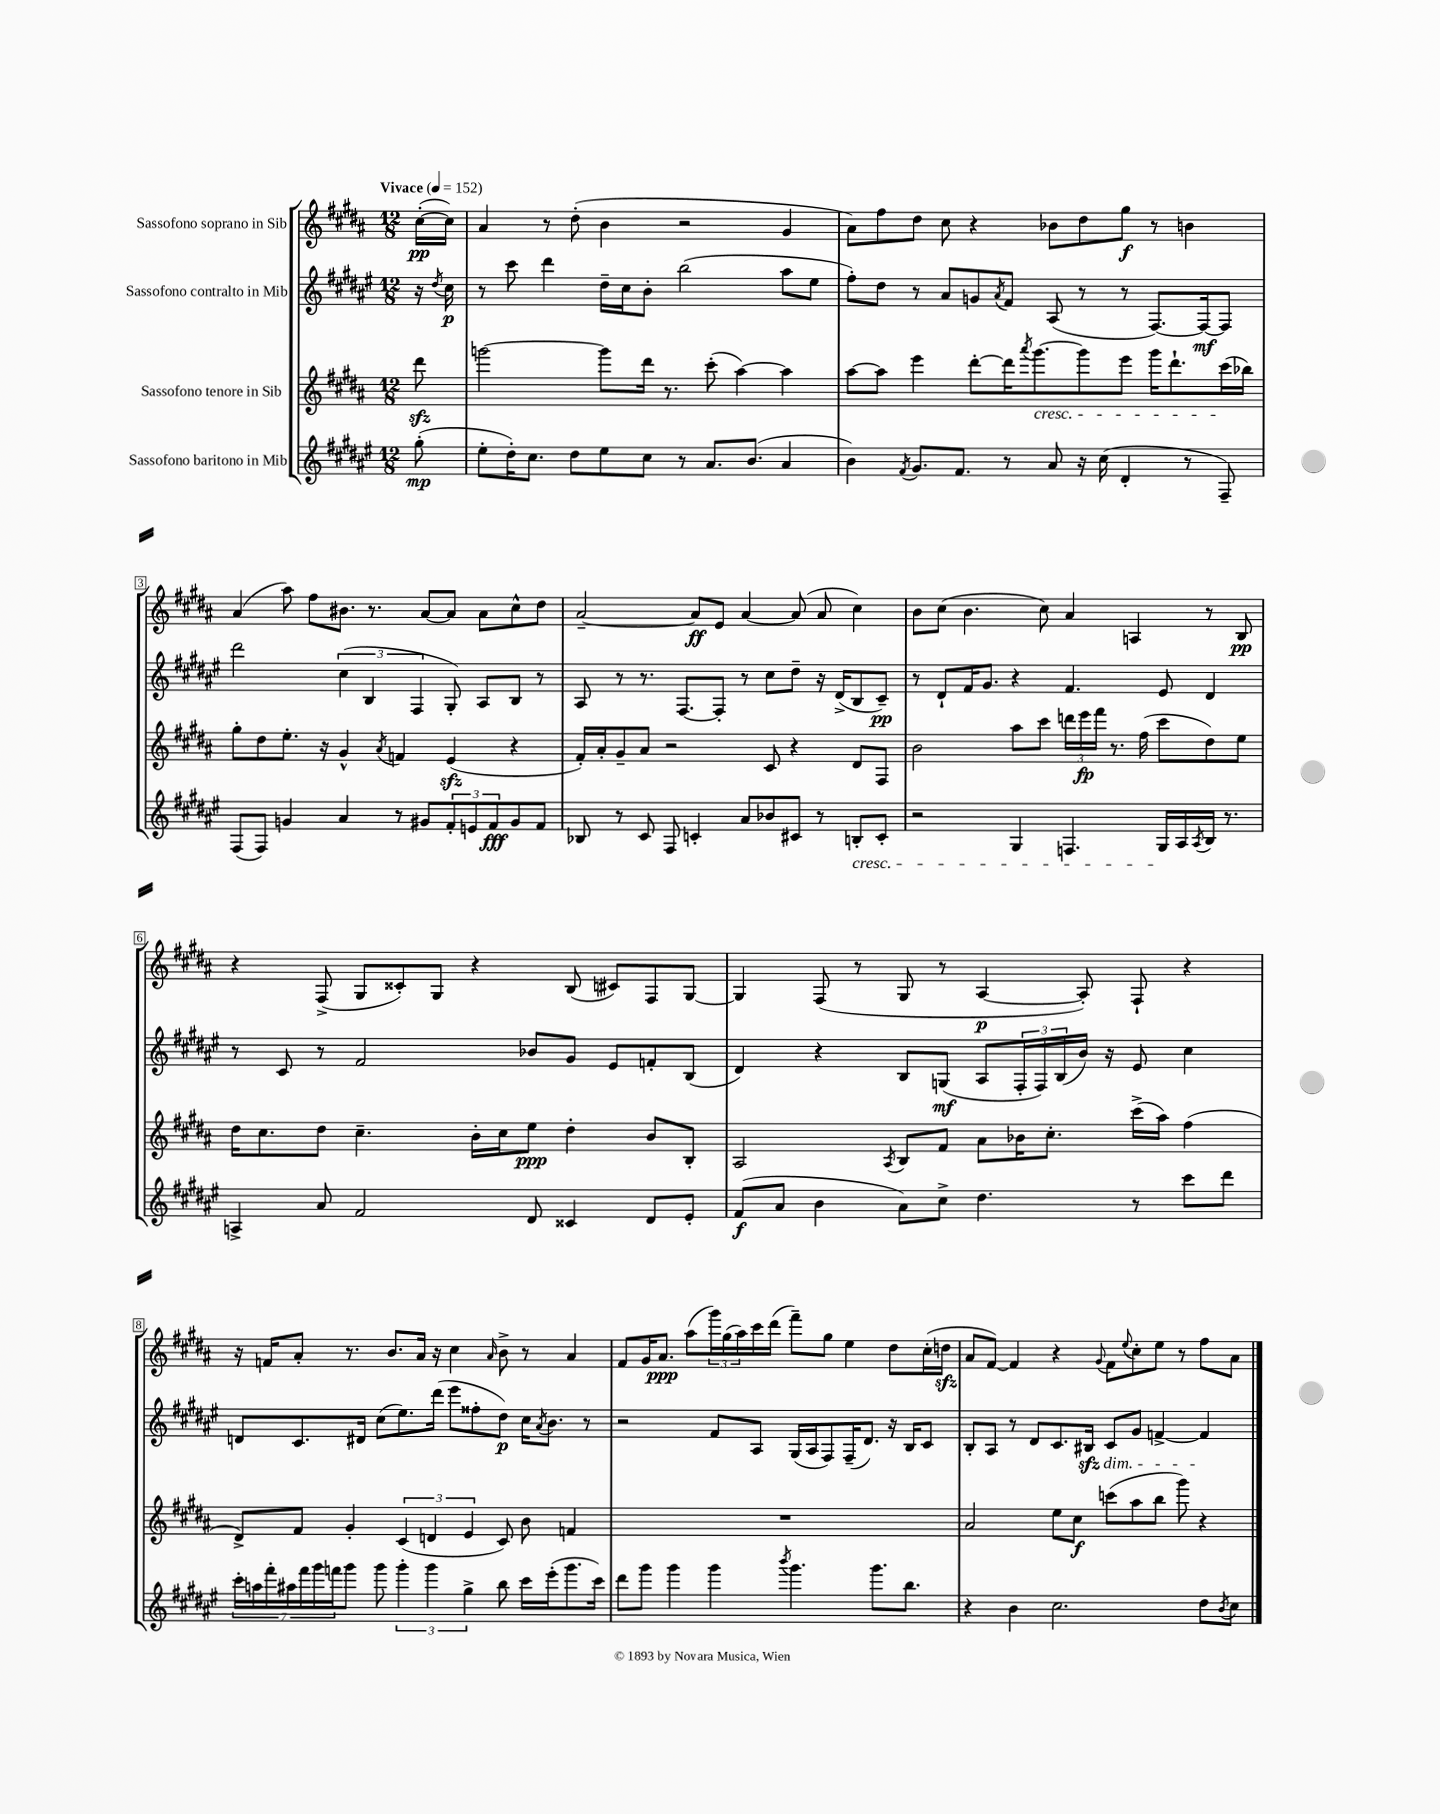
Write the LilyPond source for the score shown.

<<
\new StaffGroup <<
\new Staff = "s0" \with { instrumentName = "Sassofono soprano in Sib" } {
    \clef treble \key b \major \numericTimeSignature \time 12/8 \partial 8 \tempo "Vivace" 4 = 152
    cis''16~-.\pp( cis''16) |
    ais'4 r8 dis''8-.( b'4 r2 gis'4 |
    ais'8) fis''8 dis''8 cis''8 r4 bes'8 dis''8 gis''8\f r8 b'4 |
    ais'4( ais''8) fis''8 bis'8. r8. ais'8~ ais'8 ais'8 cis''8-^ dis''8 |
    ais'2~-- ais'8\ff e'8 ais'4~ ais'8( ais'8 cis''4) |
    b'8 cis''8( b'4. cis''8) ais'4 a4 r8 b8\pp |
    r4 fis8->( gis8 cisis'8-.) gis8 r4 b8( cis'8) fis8 gis8~ |
    gis4 fis8( r8 gis8 r8 ais4~\p ais8-.) fis8-! r4 |
    r16 f'16 ais'8-. r8. b'8. ais'16 r16 cis''4 \grace { ais'16 } b'8-> r8 ais'4 |
    fis'8 gis'16 ais'8.\ppp ais''8( \tuplet 3/2 { gis'''16) gis''16( ais''16) } cis'''16 dis'''16( fis'''8--) gis''8 e''4 dis''8 cis''16-.( d''16\sfz |
    ais'8 fis'8~) fis'4 r4 \appoggiatura { gis'8 } fis'8 \appoggiatura { e''8 } cis''8-. e''8 r8 fis''8 ais'8 \bar "|." |
}
\new Staff = "s1" \with { instrumentName = "Sassofono contralto in Mib" } {
    \clef treble \key fis \major \numericTimeSignature \time 12/8 \partial 8
    r16 \acciaccatura { dis''8 } cis''16\p |
    r8 cis'''8 dis'''4 dis''16-- cis''16 b'8-. b''2( ais''8 eis''8 |
    fis''8-.) dis''8 r8 ais'8 g'8 \acciaccatura { ais'8 } fis'8 ais8( r8 r8 fis8.~) fis16~\mf fis8 |
    dis'''2 \tuplet 3/2 { cis''4( b4 fis4 } gis8-.) ais8 b8 r8 |
    ais8 r8 r8. fis8.~ fis8-. r8 cis''8 dis''8-- r16 dis'16->( b8 cis'8--\pp) |
    r8 dis'8-! fis'16 gis'8. r4 fis'4. eis'8 dis'4 |
    r8 cis'8 r8 fis'2 bes'8 gis'8 eis'8 f'8-. b8( |
    dis'4) r4 b8 g8\mf( ais8 \tuplet 3/2 { fis16-. fis16) b16( } b'16) r16 eis'8 cis''4 |
    d'8 cis'8. dis'16 cis''8( eis''8.) dis'''16( eis'''8 fisis''8-. dis''8\p) cis''16 \acciaccatura { ais'8 } b'8. r8 |
    r2 fis'8 ais8 gis16( ais16 fis8) fis16--( dis'8.) r16 b16 cis'8 |
    b8-. ais8 r8 dis'8 cis'8. bis16\sfz\dim cis'8 gis'8 f'4~-> f'4\! \bar "|." |
}
\new Staff = "s2" \with { instrumentName = "Sassofono tenore in Sib" } {
    \clef treble \key b \major \numericTimeSignature \time 12/8 \partial 8
    dis'''8\sfz |
    g'''2~ g'''8 dis'''16 r8. cis'''8-.( ais''4~) ais''4 |
    ais''8~ ais''8 e'''4 dis'''8~-. dis'''16 \acciaccatura { ais'''8 } gis'''8.~\cresc gis'''8 e'''8 gis'''16 dis'''8.-! cis'''16\!( bes''16) |
    gis''8-. dis''8 e''8.-. r16 gis'4-^ \acciaccatura { ais'8 } f'4 e'4\sfz( r4 |
    fis'16-.) ais'16-. gis'8-- ais'8 r2 cis'8 r4 dis'8 fis8 |
    b'2 ais''8 cis'''8 \tuplet 3/2 { d'''16 e'''16\fp fis'''16 } r8. fis''16( cis'''8 dis''8) e''8 |
    dis''16 cis''8. dis''8 cis''4.-- b'16-. cis''16 e''8\ppp dis''4-. b'8 b8-. |
    ais2 \acciaccatura { ais8 } b8 fis'8 ais'8 bes'16 cis''8.-. cis'''16->( ais''16) fis''4( |
    dis'8->) fis'8 gis'4-. \tuplet 3/2 { cis'4( d'4 e'4 } cis'8) b'8 f'4 |
    R1. |
    ais'2 e''8 cis''8\f c'''8( ais''8 b''8 gis'''8) r4 \bar "|." |
}
\new Staff = "s3" \with { instrumentName = "Sassofono baritono in Mib" } {
    \clef treble \key fis \major \numericTimeSignature \time 12/8 \partial 8
    gis''8-.\mp( |
    eis''8-. dis''16-.) cis''8. dis''8 eis''8 cis''8 r8 ais'8. b'8.( ais'4 |
    b'4) \acciaccatura { fis'8 } gis'8. fis'8. r8 ais'8 r16 cis''16( dis'4-. r8 fis8--) |
    fis8( fis8) g'4 ais'4 r8 gis'8 \tuplet 3/2 { fis'8-. e'8 fis'8\fff } gis'8 fis'8 |
    bes8 r8 cis'8 fis8 c'4-. ais'8 bes'8 cis'8 r8 b8-.\cresc cis'8-. |
    r2 gis4 f4. gis16\! ais16 \acciaccatura { ais8 } b16 r8. |
    a4-> ais'8 fis'2 dis'8 cisis'4 dis'8 eis'8-. |
    fis'8\f( ais'8 b'4 ais'8) cis''8-> dis''4. r8 cis'''8 dis'''8 |
    \tuplet 7/4 { cis'''16-. a''16 fis'''16-. ais''16 fis'''16 gis'''16 f'''16 } gis'''8 gis'''8 \tuplet 3/2 { gis'''4-. gis'''4 gis''4-> } b''8 cis'''16 eis'''16-.( gis'''8. cis'''16) |
    dis'''8 gis'''8 gis'''4 gis'''4 \acciaccatura { b'''8 } gis'''4. gis'''8. b''8. |
    r4 b'4 cis''2. dis''8 \acciaccatura { b'8 } cis''8 \bar "|." |
}
>>
>>
\layout { \context { \Score \override BarNumber.stencil = #(make-stencil-boxer 0.1 0.3 ly:text-interface::print) } }
